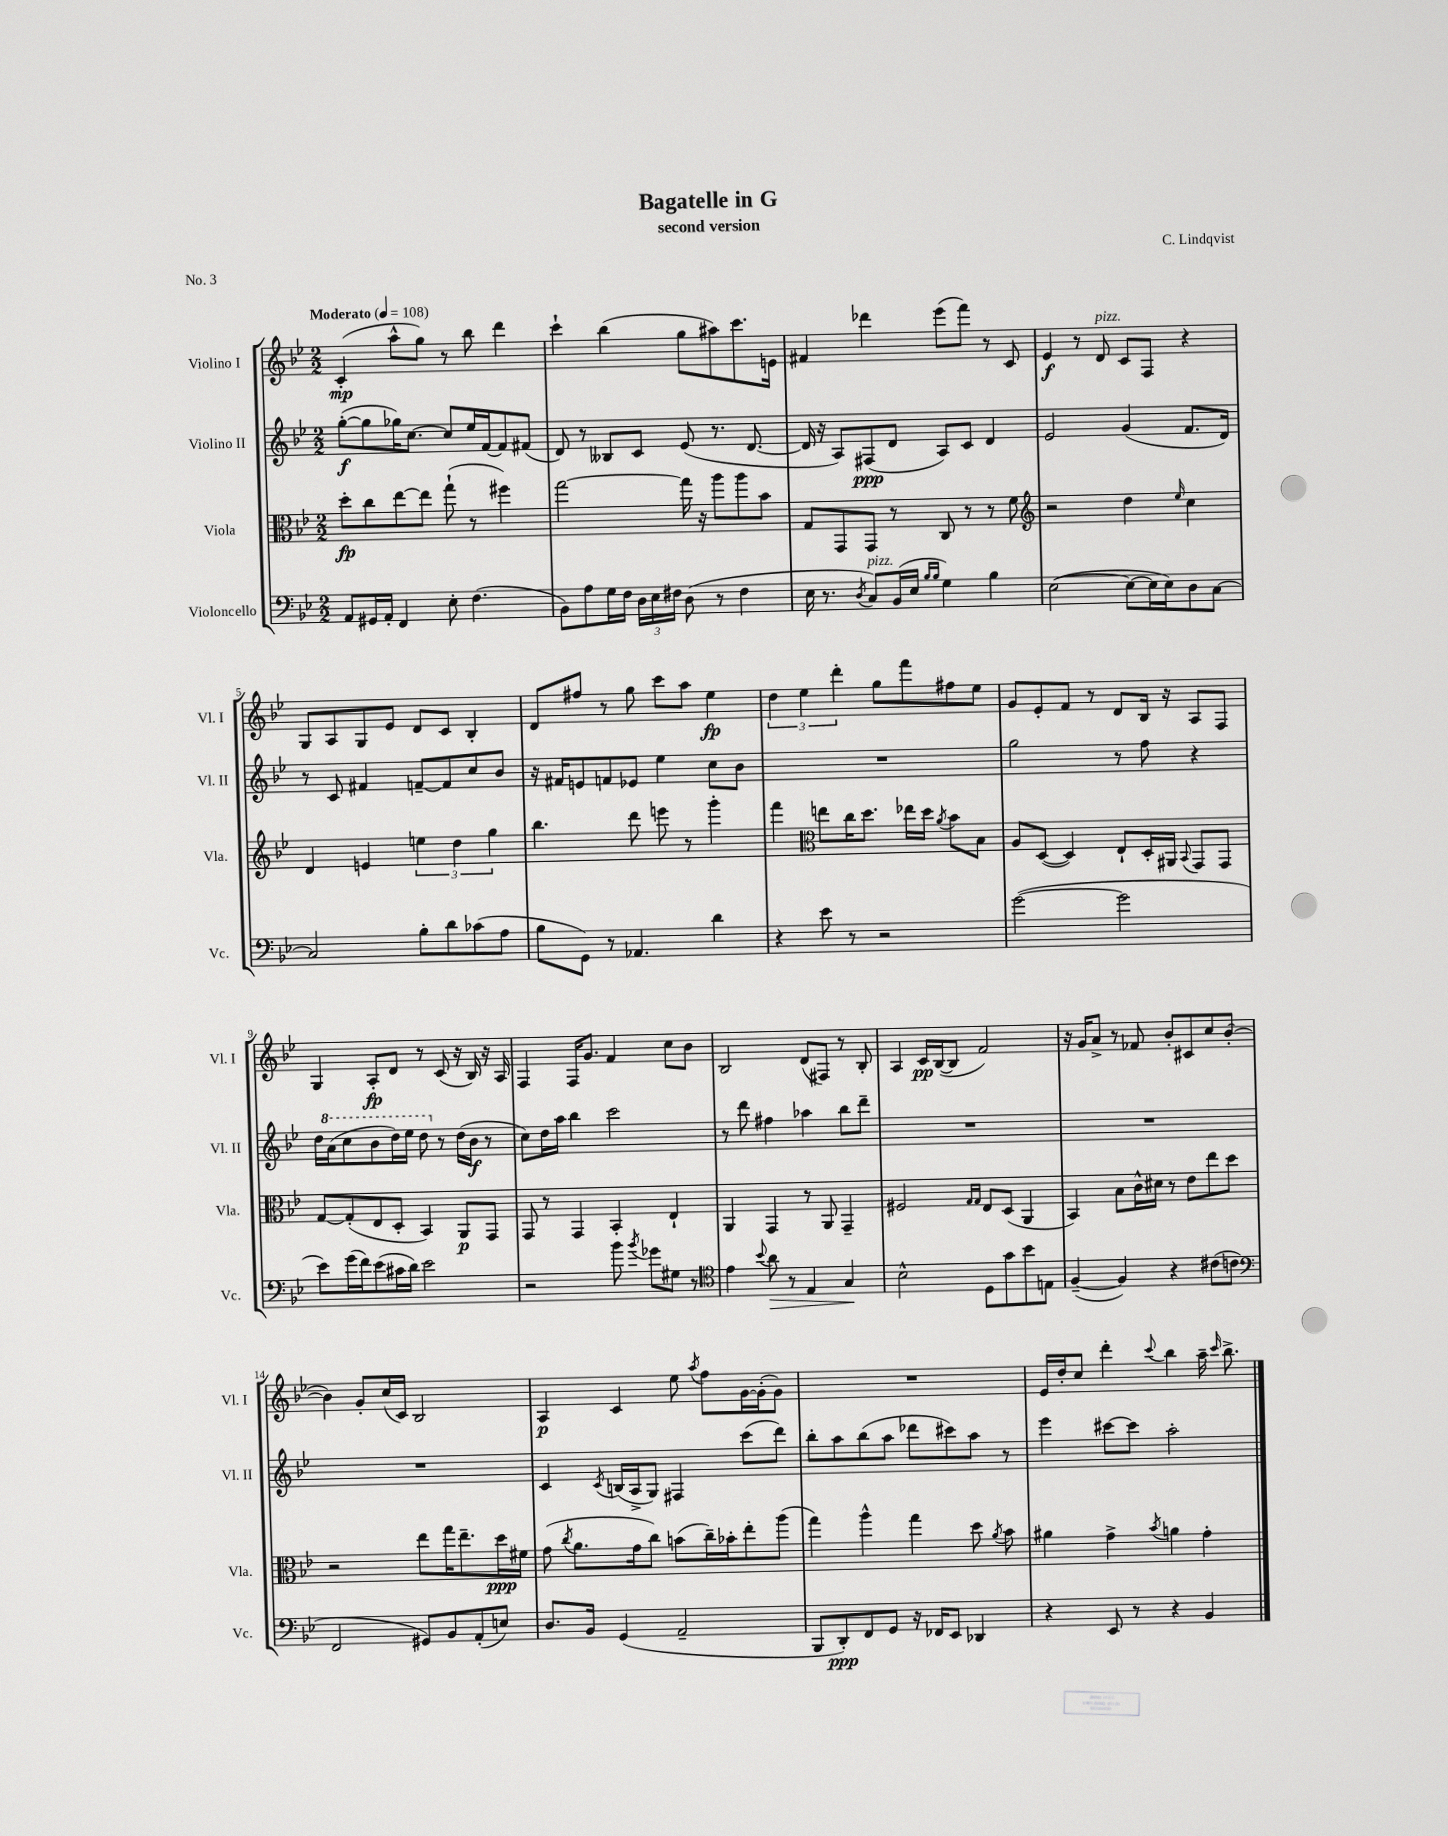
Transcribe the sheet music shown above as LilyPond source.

\header { title = "Bagatelle in G" composer = "C. Lindqvist" subtitle = "second version" piece = "No. 3" }
<<
\new StaffGroup <<
\new Staff = "s0" \with { instrumentName = "Violino I" shortInstrumentName = "Vl. I" } {
    \clef treble \key bes \major \numericTimeSignature \time 2/2 \tempo "Moderato" 4 = 108
    \autoBeamOff c'4-.\mp( a''8[-^ g''8]) r8 bes''8 d'''4 |
    c'''4-! bes''4( g''8[ ais''8) c'''8. e'16] |
    fis'4 des'''4 ees'''8[( f'''8]) r8 c'8 |
    ees'4\f r8 d'8^\markup { \italic "pizz." } c'8[ f8] r4 |
    g8[ a8 g8 ees'8] d'8[ c'8] bes4-. |
    d'8[ fis''8] r8 g''8 c'''8[ a''8] ees''4\fp |
    \tuplet 3/2 { d''4 ees''4 d'''4-. } g''8[ f'''8 fis''8 ees''8] |
    g'8[ ees'8-. f'8] r8 d'8[ bes16] r16 a8[ f8] |
    g4 a8[-.\fp d'8] r8 c'8( r16 bes16) r16 a16 |
    f4 f16[ g'8.] f'4 c''8[ bes'8] |
    bes2 d'8[( fis8]) r8 bes8-. |
    a4 c'16[\pp bes16~( bes8] f'2) |
    r16 g'16[ a'8]-> r8 fes'8 bes'8[-. cis'8 c''8 bes'8]~-.( |
    bes'4) g'8[-. c''16( c'16]) bes2 |
    a4\p c'4 ees''8 \acciaccatura { a''8 } f''8[ g'16~ g'16-.( g'8]) |
    R1 |
    ees'16[ d''16-. c''8] d'''4-. \appoggiatura { c'''8 } bes''4 a''16-- \grace { c'''16 } bes''8.-> \bar "|." |
}
\new Staff = "s1" \with { instrumentName = "Violino II" shortInstrumentName = "Vl. II" } {
    \clef treble \key bes \major \numericTimeSignature \time 2/2
    \autoBeamOff g''8[~-.\f( g''8 ges''16) c''8.]~ c''8[ ees''16 f'16~ f'8 fis'8]( |
    d'8) r8 beses8[ c'8] ees'8( r8. d'8.~ |
    d'16 r16 a8[) fis8\ppp( d'8] a8[) c'8] d'4 |
    ees'2 g'4( f'8.[ d'16]) |
    r8 c'8 fis'4 f'8[~-- f'8 c''8 bes'8] |
    r16 fis'16[ e'8 f'8 ees'8] ees''4 c''8[ bes'8] |
    R1 |
    g''2 r8 f''8 r4 |
    d''16[ \ottava #1 a''16( c'''8 bes''8 d'''16) ees'''16] d'''8 \ottava #0 r8 d''16[( bes'16]\f r8 |
    c''8[) d''16 a''16] bes''4 c'''2 |
    r8 d'''8 fis''4 aes''4 bes''8[ d'''8]-- |
    R1 |
    R1 |
    R1 |
    c'4 \acciaccatura { c'8 } b16[( a16-> g8]) fis4 c'''8[( d'''8]) |
    bes''8[-. a''8 bes''8( a''8] des'''8[ cis'''8) a''8] r8 |
    ees'''4 cis'''8[~ cis'''8] a''2-. \bar "|." |
}
\new Staff = "s2" \with { instrumentName = "Viola" shortInstrumentName = "Vla." } {
    \clef alto \key bes \major \numericTimeSignature \time 2/2
    \autoBeamOff d''8[-.\fp c''8 ees''8~ ees''8] g''8-!( r8 fis''4) |
    g''2~ g''16 r16 a''8[ a''8 bes'8] |
    g8[ g,8 g,8] r8 c8 r8 r8 f'8 |
    \clef treble r2 d''4 \grace { ees''16 } c''4 |
    d'4 e'4 \tuplet 3/2 { e''4 d''4 g''4 } |
    bes''4. d'''8 e'''8 r8 g'''4-. |
    f'''4 \clef alto e''8[ c''16 d''8.] ees''16[ d''16] \acciaccatura { a'8 } bes'8[ bes8] |
    a8[ d8]~( d4) ees8[-! d16-. ais,16] \appoggiatura { bes,8 } g,8[ g,8] |
    g8[~ g8-.( ees8 d8]-. bes,4) a,8[\p g,8] |
    g,8 r8 g,4 bes,4-. ees4-! |
    a,4 g,4 r8 a,8 g,4-- |
    fis2 \grace { g16[ g16] } ees8[ d8]( a,4 |
    bes,4) bes8[ c'16-^ dis'16] r8 ees'8[ ees''8 d''8] |
    r2 ees''8[ g''16 ees''8.-- d''16\ppp fis'16] |
    g'8( \acciaccatura { c''8 } a'8.[ g'16 c''8]) b'8[( c''16--) bes'16-. ees''8-. a''8]( |
    g''4) a''4-^ g''4 d''8 \acciaccatura { a'8 } bes'8 |
    ais'4 g'4-> \acciaccatura { bes'8 } a'4 g'4-. \bar "|." |
}
\new Staff = "s3" \with { instrumentName = "Violoncello" shortInstrumentName = "Vc." } {
    \clef bass \key bes \major \numericTimeSignature \time 2/2
    \autoBeamOff a,8[ gis,16 a,16]-. f,4 ees8-. f4.( |
    bes,8[) a8 g16 f16] \tuplet 3/2 { d16[ ees16 fis16] } d8( r8 fis4 |
    ees16 r8. \acciaccatura { d8 } c8[^\markup { \italic "pizz." }) bes,16( ees16] \grace { bes16[ bes16] } g4) bes4 |
    ees2~( ees8[~ ees16 ees16) d8 c8]~ |
    c2 bes8[-. d'8 ces'8( a8] |
    bes8[ g,8]) r8 aes,4. d'4 |
    r4 ees'8 r8 r2 |
    g'2~( g'2 |
    ees'8[) g'16( f'16) ees'8( cis'16 d'16]) ees'2 |
    r2 bes'8 \acciaccatura { bes'8 } ges'8[ gis8] r8 |
    \clef tenor ees'4 \appoggiatura { bes'8 } a'8\> r8 ees4 g4\! |
    bes2-^ d8[ g'8 bes'8 e8] |
    f4~--( f4) r4 cis'8[( c'8] |
    \clef bass f,2 gis,8[) bes,8 a,8-.( e8]) |
    d8.[ bes,16] g,4( a,2-- |
    bes,,8[ d,8-.\ppp) f,8 g,8] r16 fes,16[ ees,8] des,4 |
    r4 ees,8 r8 r4 bes,4 \bar "|." |
}
>>
>>
